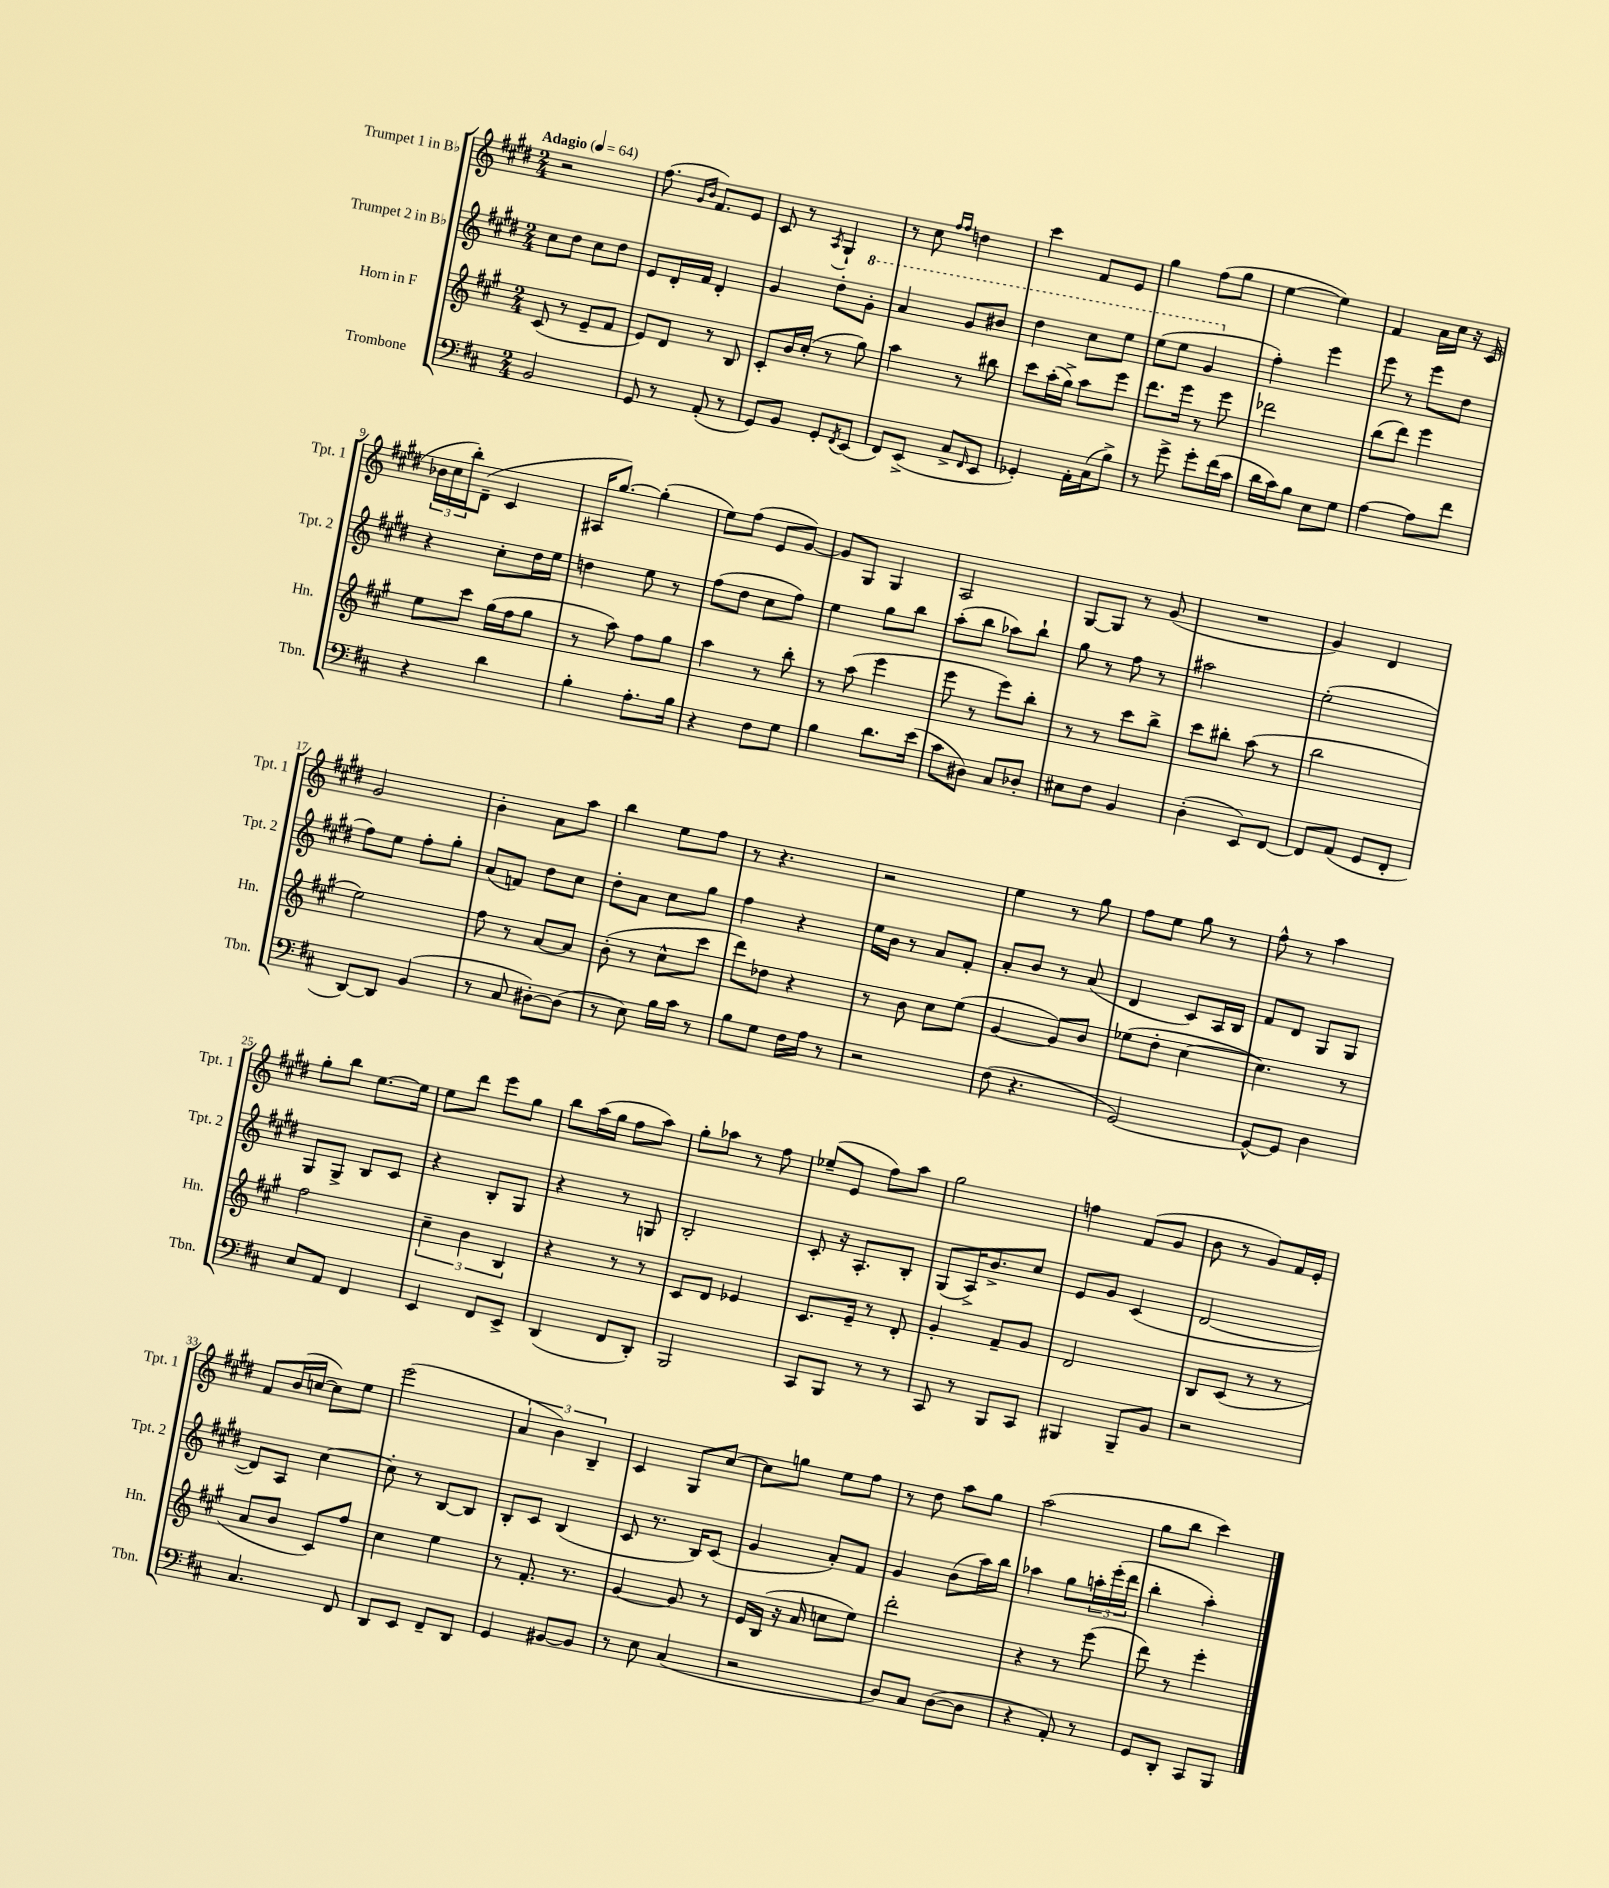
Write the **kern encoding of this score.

**kern	**kern	**kern	**kern
*staff4	*staff3	*staff2	*staff1
*clefF4	*clefG2	*clefG2	*clefG2
*k[f#c#]	*k[f#c#g#]	*k[f#c#g#d#]	*k[f#c#g#d#]
*M2/4	*M2/4	*M2/4	*M2/4
*MM64	*MM64	*MM64	*MM64
2BB	(8c#	8cc#	2r
.	8r	8dd#	.
.	8e~	8cc#	.
.	8f#	8dd#	.
=	=	=	=
8GG	8e)	8e	(8.ff#
8r	8d	16d#'	.
.	.	.	16qqg#
.	.	.	16qqb
.	.	16f#	8.f#)
(8AA'	8r	4d#'	.
8r	8B	.	8e
=	=	=	=
8GG)	8c#'	4g#	8c#
8BB	16b	.	8r
.	(16cc#'	.	.
.	.	.	8qA
8GG'	8r	8dd#'	4G#`
8qFF#	.	.	.
(8EE	8gg#)	8gg#'	.
=	=	=	=
8FF#)	4aa	4aa	8r
(8EE^	.	.	8cc#
.	.	.	16qqff#
.	.	.	16qqff#
8C#^	8r	8gg#	4dd
16qqFF#	.	.	.
8EE	8bb#	8bb#	.
=	=	=	=
4GG-')	8ccc#	4ddd#	4ccc#
.	(16aa'	.	.
.	16gg#^)	.	.
16AA'	8aa	8ccc#	8f#
(16C#	.	.	.
8B^)	8eee	8eee	8e
=	=	=	=
8r	8.ddd	(8eee	4gg#
8g^	.	8eee	.
.	16eee	.	.
8g'	8r	4gg#	(8ff#
(16f#	8eee	.	8gg#
16c#	.	.	.
=	=	=	=
16d	2ddd-	4ff#')	[4ee
16c#)	.	.	.
8B	.	.	.
8E	.	4eee	4ee])
8G	.	.	.
=	=	=	=
[4A	(8bb	8eee	4f#
.	8ddd)	8r	.
8A]	4eee	8eee	16a
.	.	.	16cc#
8f#	.	8dd#	16r
.	.	.	(16c#
=	=	=	=
4r	8ee	4r	24b-
.	.	.	24cc#
.	.	.	24bb')
.	8ccc#	.	(8d#~
4d	(16gg#	8cc#'	4c#
.	16ff#	.	.
.	8gg#	16dd#	.
.	.	16ee	.
=	=	=	=
4B'	8r	4dd	16A#
.	.	.	[8.gg#)
.	8aa)	.	.
8.A'	8ff#	8ee	(4gg#']
.	8gg#	8r	.
16B	.	.	.
=	=	=	=
4r	4aa	(8ff#	8ee)
.	.	8dd#	(8ff#
8F#	8r	8cc#	8e
8G	8bb'	8ff#)	[8g#)
=	=	=	=
4B	8r	4ee	8g#]
.	(8aa	.	8G#
8.d	4eee	8gg#	4G#
.	.	8bb	.
(16e	.	.	.
=	=	=	=
8c#	8eee	(8aa'	2A
8D#)	8r	8bb	.
8C#	8eee)	8aa-)	.
8D-'	8bb'	8bb`	.
=	=	=	=
8E#	8r	8gg#	[8G#
8F#	8r	8r	8G#]
4BB	8ccc#	8ff#	8r
.	8bb^	8r	(8g#
=	=	=	=
(4D'	8ccc#	2aa#	2r
.	8bb#'	.	.
8EE)	(8aa	.	.
[8FF#	8r	.	.
=	=	=	=
8FF#]	2bb	(2ee'	4g#)
(8AA	.	.	.
8GG	.	.	4d#
8FF#'	.	.	.
=	=	=	=
[8DD)	2ee)	8ff#)	2g#
8DD]	.	8ee	.
(4BB	.	8ff#'	.
.	.	8gg#'	.
=	=	=	=
8r	8ff#	(8a	4b'
8C#	8r	8f)	.
[8D#')	[8a	8dd#	8a
(8D#]	8a]	8cc#	8aa
=	=	=	=
8r	(8b'	8dd#'	4bb
8E)	8r	8a	.
16B	8cc#^^	8cc#	8ee
16c#	.	.	.
8r	8ccc#	8gg#	8ff#
=	=	=	=
8B	8ddd)	4ff#	8r
8G	8dd-	.	4.r
16F#	4r	4r	.
16A	.	.	.
8r	.	.	.
=	=	=	=
2r	8r	16ee	2r
.	.	16b	.
.	8b	8r	.
.	8cc#	8a	.
.	(8ee	8f#'	.
=	=	=	=
(8F#	[4g#	8a'	4ee
4.r	.	8b	.
.	8g#])	8r	8r
.	8b	(8a	8gg#
=	=	=	=
[2GG)	(8ee-	4d#	8ff#
.	8dd'	.	8ee
.	[4cc#	8c#)	8gg#
.	.	16A	8r
.	.	16B	.
=	=	=	=
8GG^^_	4.cc#])	8f#	8ff#^^
8GG]	.	8d#	8r
4D	.	8G#	4aa
.	8r	8G#	.
=	=	=	=
8E	2ff#	8G#	8gg#'
8AA	.	8G#^	8bb
4FF#	.	8B	[8.ee
.	.	8c#	.
.	.	.	16ee]
=	=	=	=
4EE	6cc#~	4r	8ee
.	.	.	8ddd#
.	6b	.	.
8FF#	.	8B'	8eee
.	6B	.	.
8EE^	.	8G#	8gg#
=	=	=	=
(4DD	4r	4r	8bb
.	.	.	(16aa
.	.	.	16gg#
8FF#	8r	8r	8ff#
8DD')	8r	8G	8aa)
=	=	=	=
2BBB	8c#	2B'	8gg#'
.	8d	.	8aa-
.	4e-	.	8r
.	.	.	8ff#
=	=	=	=
8CC#	8.c#	8c#'	(8ee-~
8BBB	.	16r	8e
.	16e~	8.A'	.
8r	8r	.	8ff#)
8r	8d'	8B'	8aa
=	=	=	=
8CC#	4g#'	(8G#	2gg#
8r	.	16A^)	.
.	.	8.b^	.
8BBB	8f#~	.	.
8CC#	8g#	8cc#	.
=	=	=	=
4BBB#	2d	8e	4ff
.	.	8g#	.
8BBB#~	.	(4c#	(8f#
8BB	.	.	8g#
=	=	=	=
2r	8B	[2d#	8b
.	(8c#	.	8r
.	8r	.	8g#)
.	8r	.	16f#
.	.	.	16e'
=	=	=	=
4.C#	8a	8d#])	8f#
.	8b	8A	(16b
.	.	.	[16cc
.	8c#)	[4cc#	8cc])
8FF#	8ff#	.	8ee
=	=	=	=
8DD	4cc#	8cc#']	(2eee
8EE	.	8r	.
8FF#~	4ee	[8B	.
8DD	.	8B]	.
=	=	=	=
4GG	8r	8B'	6a
.	8.f#'	8c#	.
.	.	.	6b)
[8BB#	.	(4B	.
.	8.r	.	.
.	.	.	6B~
8BB#]	.	.	.
=	=	=	=
8r	[4g#	8c#	4c#
8E	.	8.r	.
(4C#	8g#]	.	8G#
.	.	16B)	.
.	8r	(8c#	[8cc#
=	=	=	=
2r	16e	4g#	8cc#]
.	(16B	.	.
.	16r	.	8gg
.	16a	.	.
.	8cc	8a')	8ee
.	8ee)	8f#	8ff#
=	=	=	=
8D)	2ddd'	4g#	8r
8C#	.	.	8dd#
([8D	.	(8b	8aa
8D]	.	16aa)	8gg#
.	.	16bb	.
=	=	=	=
4r	4r	4aa-	(2aa
8AA')	8r	8gg#	.
8r	(8eee	24aa'	.
.	.	(24eee'	.
.	.	24ddd#	.
=	=	=	=
8GG	8ddd)	4bb'	8gg#
8DD'	8r	.	8bb
8CC#	4eee'	4aa')	4ccc#)
8BBB	.	.	.
==	==	==	==
*-	*-	*-	*-
